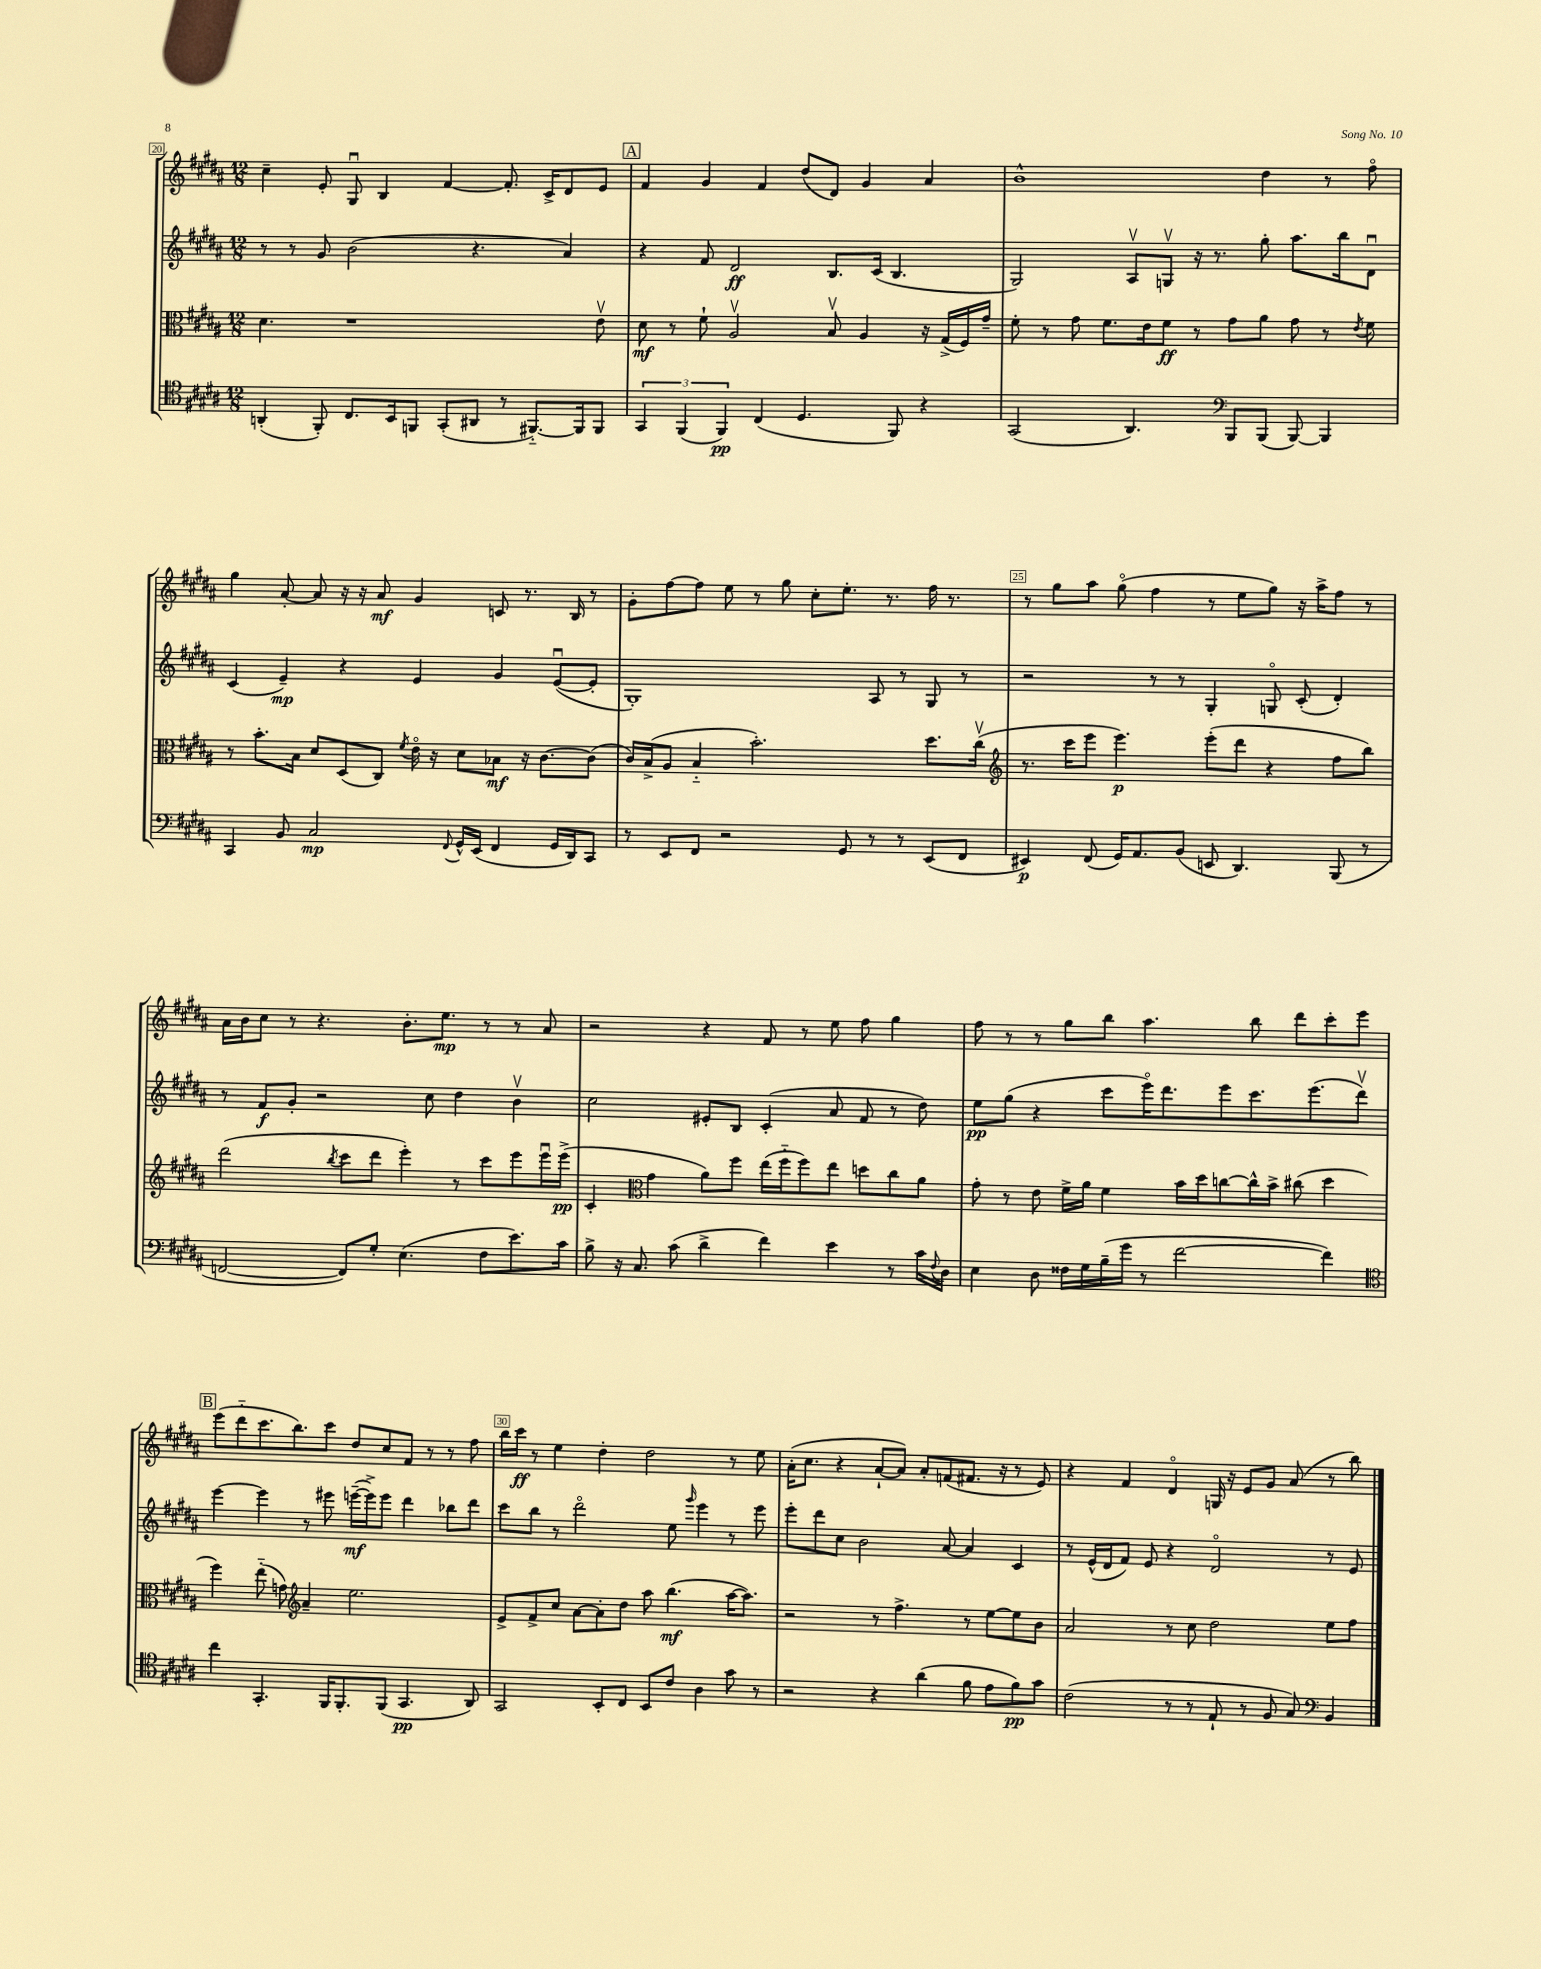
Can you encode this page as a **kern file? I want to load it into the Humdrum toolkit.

**kern	**kern	**kern	**kern
*staff4	*staff3	*staff2	*staff1
*clefC4	*clefC3	*clefG2	*clefG2
*k[f#c#g#d#a#]	*k[f#c#g#d#a#]	*k[f#c#g#d#a#]	*k[f#c#g#d#a#]
*M12/8	*M12/8	*M12/8	*M12/8
(4AA'	4.d#	8r	4cc#~
.	.	8r	.
8FF#')	.	8g#	8e'
8.C#	1r	(2b	8G#u
.	.	.	4B
16BB	.	.	.
8FF	.	.	.
(8GG#'	.	.	[4f#
8AA#	.	4.r	.
8r	.	.	8.f#']
[8.FF#'~)	.	.	.
.	.	.	16c#^
.	.	4a#)	8d#
16FF#]	.	.	.
8FF#	8ev	.	8e
=	=	=	=
6GG#	8d#	4r	4f#
.	8r	.	.
(6FF#	.	.	.
.	8f#`	8f#	4g#
6FF#)	.	.	.
.	2A#v	2d#	.
(4C#	.	.	4f#
4.D#	.	.	(8dd#
.	8Bv	8.B	8d#)
.	4A#	.	4g#
.	.	(16c#	.
8FF#)	.	4.B	.
4r	16r	.	4a#
.	(16G#^	.	.
.	16F#)	.	.
.	16g#~	.	.
=	=	=	=
(2GG#	8f#'	2G#)	1b^^
.	8r	.	.
.	8g#	.	.
.	8.f#	.	.
4.AA#)	.	8A#v	.
.	16e	.	.
.	8f#	8Gv	.
.	8r	16r	.
.	.	8.r	.
*clefF4	*	*	*
8BBB	8g#	.	.
(8BBB	8a#	8gg#'	4dd#
[8BBB)	8g#	8.aa#	.
4BBB]	8r	.	8r
.	.	16bb	.
.	8qe	.	.
.	8f#	8d#u	8ff#o
=	=	=	=
4CC#	8r	(4c#	4gg#
.	8.b'	.	.
8BB	.	4e~)	[8a#'
.	16B	.	.
2C#	8d#	.	8a#]
.	(8D#	4r	16r
.	.	.	16r
.	8C#)	.	8a#
.	8qf#	.	.
.	16eo	4e	4g#
.	16r	.	.
8qqFF#	.	.	.
16GG#^^	8d#	.	.
(16EE	.	.	.
4FF#	8B-	4g#	8c
.	16r	.	8.r
.	[8.c#	.	.
16GG#	.	([8eu	.
16DD#)	.	.	16B
8CC#	(8c#]	8e']	8r
=	=	=	=
8r	16c#)	1G#')	8g#'
.	(16B^	.	.
8EE	8A#	.	[8ff#
8FF#	4B'~	.	8ff#]
2r	.	.	8ee
.	2.b')	.	8r
.	.	.	8gg#
.	.	.	8cc#'
8GG#	.	.	8.ee'
8r	.	8A#	.
.	.	.	8.r
8r	.	8r	.
(8EE	8.dd#	8G#	16ff#
.	.	.	8.r
8FF#	.	8r	.
.	(16cc#v	.	.
=	=	=	=
*	*clefG2	*	*
4EE#)	8.r	2r	8r
.	.	.	8gg#
.	16ccc#	.	.
(8FF#	8eee	.	8aa#
16GG#)	4.eee)	.	(8gg#o
8.AA#	.	.	.
.	.	8r	4ff#
(8BB	.	8r	.
8EE	(8eee'	4G#'	8r
4.DD#)	8ddd#	.	8ee
.	4r	8Go	8gg#)
.	.	(8c#'	16r
.	.	.	16aa#^
(8BBB	8ff#	4d#')	8ff#
8r	8bb)	.	8r
=	=	=	=
[2FF	(2ddd#	8r	16a#
.	.	.	16b
.	.	8f#	8cc#
.	.	8g#'	8r
.	.	2r	4.r
.	8qbb	.	.
8FF])	8ccc#	.	.
8G#'	8ddd#	.	.
(4.E	4eee')	.	8.b'
.	.	8cc#	.
.	.	.	8.ee
.	8r	4dd#	.
8F#	8ccc#	.	8r
8.e)	8eee	4bv	8r
.	16eeeu	.	8a#
16c#	(16eee^	.	.
=	=	=	=
8B^	4c#'	2cc#	2r
16r	.	.	.
8.C#	.	.	.
*	*clefC3	*	*
.	4g#	.	.
(8c#	.	.	.
4d#^	8a#)	8e#'	4r
.	8ff#	8B	.
4f#)	(16ee	(4c#'	8f#
.	16ff#'~	.	.
.	8ff#)	.	8r
4e	8ee	8a#	8ee
.	8dd	8f#	8ff#
8r	8cc#	8r	4gg#
16c#	8a#	8dd#)	.
8qqF#	.	.	.
16D#	.	.	.
=	=	=	=
4E	8g#'	8ee	8ff#
.	8r	(8gg#	8r
8D#	8e	4r	8r
16F##	16f#^	.	8gg#
16G#	16a#	.	.
(16B~	4f#	8ccc#	8bb
16g#	.	.	.
8r	.	16eeeo)	4.aa#
.	.	8.ddd#	.
[2f#	16b	.	.
.	16dd#	.	.
.	[8cc	8eee	.
.	16cc^^]	8.ccc#	8bb
.	16b^	.	.
.	(8cc#	.	8ddd#
.	.	(8.eee	.
4f#])	4dd#	.	8ccc#'
.	.	8ddd#v)	8eee
=	=	=	=
*clefC4	*	*	*
4cc#	4ff#)	[4eee	(8eee
.	.	.	8ddd#'~
4.GG#'	(8ee'~	4eee]	8.ccc#
.	8g)	.	.
.	.	.	8.bb)
*	*clefG2	*	*
.	4a#~	8r	.
16FF#	.	8eee#	8ccc#
8.FF#'	.	.	.
.	2.ee	([16eee~	8dd#
.	.	16eee^])	.
(8FF#	.	8eee	8cc#
4.GG#	.	4ddd#	8f#
.	.	.	8r
.	.	8bb-	8r
8AA#)	.	8ddd#	8ff#
=	=	=	=
2GG#	8e^	8ccc#	16bb
.	.	.	16ccc#
.	8f#^	8bb	8r
.	8cc#	8r	4ee
.	[8a#	2ddd#o	.
8BB'	8a#']	.	4dd#'
8C#	8dd#	.	.
8BB	8aa#	.	2dd#
8c#	(4.bb	8ee	.
.	.	16qqggg#	.
4A#	.	4eee	.
8g#	[16aa#	8r	8r
.	8.aa#])	.	.
8r	.	8eee	8ee
=	=	=	=
2r	2r	8eee'	(16a#'
.	.	.	8.cc#
.	.	8ddd#	.
.	.	8cc#	4r
.	.	2b	.
4r	8r	.	[8a#`
.	4.ff#^	.	8a#])
(4a#	.	.	8a#'
.	.	[8a#	(8f
8f#	8r	4a#]	8.f#
8e	[8ee	.	.
.	.	.	16r
8f#)	8ee]	4c#	8r
8g#	8b	.	8e)
=	=	=	=
(2c#	2a#	8r	4r
.	.	(16e^^	.
.	.	16d#	.
.	.	8f#)	4f#
.	.	8e	.
8r	8r	4r	4d#o
8r	8cc#	.	.
8E`	2dd#	2d#o	16G
.	.	.	16r
8r	.	.	8e
8F#	.	.	8g#
8G#)	.	.	(8a#
*clefF4	*	*	*
4BB	8ee	8r	8r
.	8ff#	8e	8bb)
==	==	==	==
*-	*-	*-	*-
